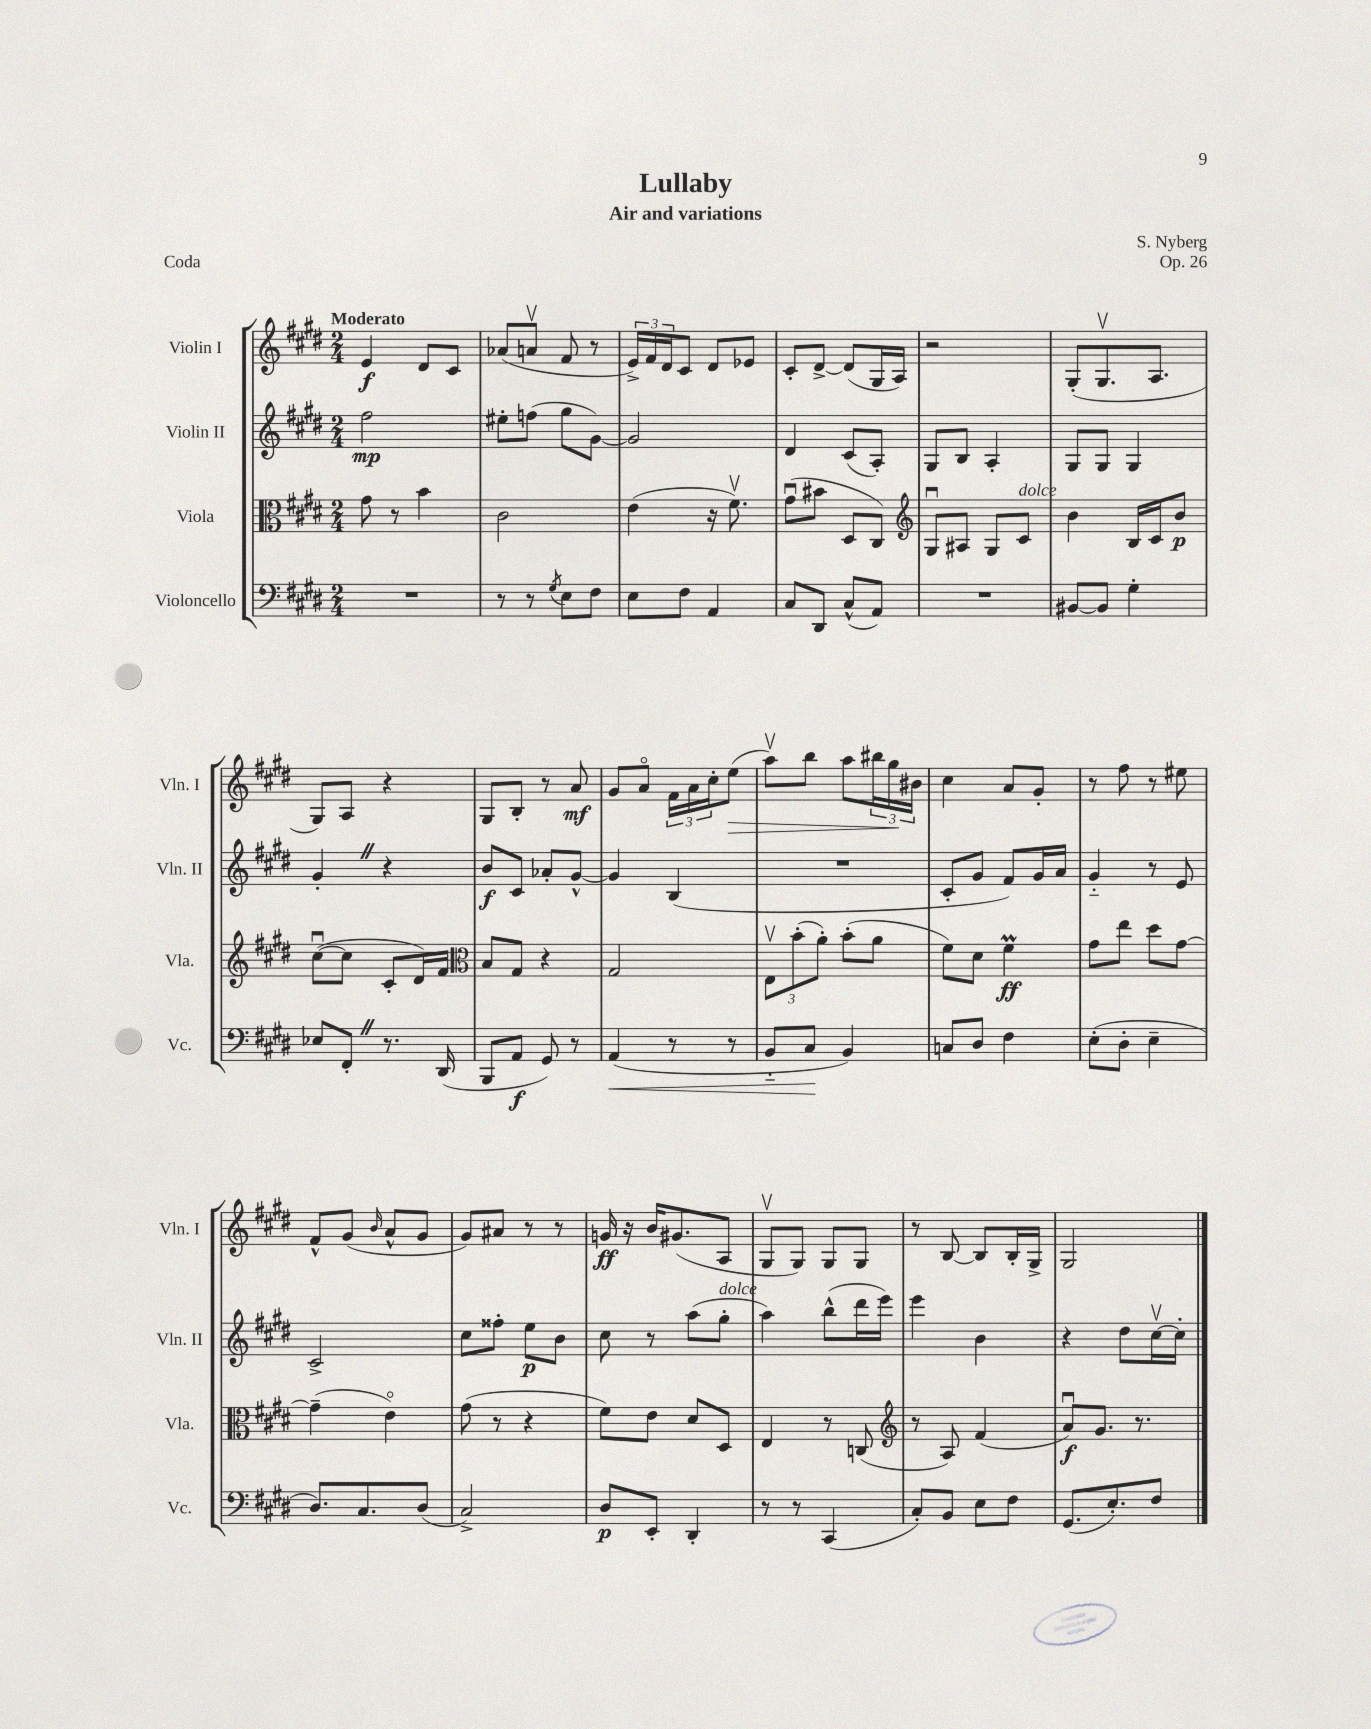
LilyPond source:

\header { title = "Lullaby" composer = "S. Nyberg" subtitle = "Air and variations" opus = "Op. 26" piece = "Coda" }
<<
\new StaffGroup <<
\new Staff = "s0" \with { instrumentName = "Violin I" shortInstrumentName = "Vln. I" } {
    \clef treble \key e \major \numericTimeSignature \time 2/4 \tempo "Moderato"
    e'4\f dis'8 cis'8 |
    aes'8( a'8\upbow fis'8 r8 |
    \tuplet 3/2 { e'16->) fis'16 dis'16 } cis'8 dis'8 ees'8 |
    cis'8-. dis'8~-> dis'8( gis16 a16) |
    r2 |
    gis8-.( gis8.\upbow a8. |
    gis8) a8 r4 |
    gis8 b8-. r8 a'8\mf |
    gis'8 a'8\flageolet \tuplet 3/2 { fis'16 a'16 cis''16-. } e''8\>( |
    a''8\upbow) b''8 a''8 \tuplet 3/2 { bis''16 gis''16\! bis'16 } |
    cis''4 a'8 gis'8-. |
    r8 fis''8 r8 eis''8 |
    fis'8-^ gis'8( \grace { b'16 } a'8-^ gis'8 |
    gis'8) ais'8 r8 r8 |
    g'16\ff r16 b'16 gis'8.( a8 |
    gis8\upbow gis8) gis8 gis8 |
    r8 b8~ b8 b16-. gis16-> |
    gis2 \bar "|." |
}
\new Staff = "s1" \with { instrumentName = "Violin II" shortInstrumentName = "Vln. II" } {
    \clef treble \key e \major \numericTimeSignature \time 2/4
    fis''2\mp |
    eis''8-. f''8( gis''8 gis'8~) |
    gis'2 |
    dis'4 cis'8( a8-.) |
    gis8 b8 a4-. |
    gis8 gis8 gis4 |
    gis'4-. \once \override BreathingSign.text = \markup { \musicglyph "scripts.caesura.straight" } \breathe r4 |
    b'8\f cis'8 aes'8-. gis'8~-^ |
    gis'4 b4( |
    R2 |
    cis'8-. gis'8 fis'8) gis'16 a'16 |
    gis'4-_ r8 e'8 |
    cis'2-> |
    cis''8 fisis''8-. e''8\p b'8 |
    cis''8 r8 a''8( gis''8-.^\markup { \italic "dolce" } |
    a''4) b''8-^( dis'''16 e'''16) |
    e'''4 b'4 |
    r4 dis''8 cis''16~\upbow cis''16-. \bar "|." |
}
\new Staff = "s2" \with { instrumentName = "Viola" shortInstrumentName = "Vla." } {
    \clef alto \key e \major \numericTimeSignature \time 2/4
    gis'8 r8 b'4 |
    cis'2 |
    e'4( r16 fis'8.\upbow) |
    gis'8\downbow( bis'8 dis8 cis8) |
    \clef treble gis8\downbow ais8 gis8 cis'8^\markup { \italic "dolce" } |
    b'4 b16 cis'16 b'8\p |
    cis''8~\downbow( cis''8 cis'8-. dis'16) fis'16 |
    \clef alto b8 gis8 r4 |
    gis2 |
    \tuplet 3/2 { e8\upbow b'8-.( a'8-.) } b'8-.( a'8 |
    fis'8) dis'8 fis'4\prall\ff |
    gis'8 e''8 dis''8 gis'8~ |
    gis'4--( e'4\flageolet) |
    gis'8( r8 r4 |
    fis'8) e'8 dis'8 dis8 |
    e4 r8 c8( |
    \clef treble r8 a8) fis'4( |
    a'8\downbow\f) gis'8. r8. \bar "|." |
}
\new Staff = "s3" \with { instrumentName = "Violoncello" shortInstrumentName = "Vc." } {
    \clef bass \key e \major \numericTimeSignature \time 2/4
    R2 |
    r8 r8 \acciaccatura { gis8 } e8 fis8 |
    e8 fis8 a,4 |
    cis8 dis,8 cis8-^( a,8) |
    R2 |
    bis,8~ bis,8 gis4-. |
    ees8 fis,8-. \once \override BreathingSign.text = \markup { \musicglyph "scripts.caesura.straight" } \breathe r8. dis,16( |
    b,,8 a,8\f gis,8) r8 |
    a,4\<( r8 r8 |
    b,8-_ cis8\! b,4) |
    c8 dis8 fis4 |
    e8-.( dis8-. e4-- |
    dis8.) cis8. dis8( |
    cis2->) |
    dis8\p e,8-. dis,4-. |
    r8 r8 cis,4( |
    cis8-.) b,8 e8 fis8 |
    gis,8.( e8.-.) fis8 \bar "|." |
}
>>
>>
\layout { \context { \Score \remove "Bar_number_engraver" } }
